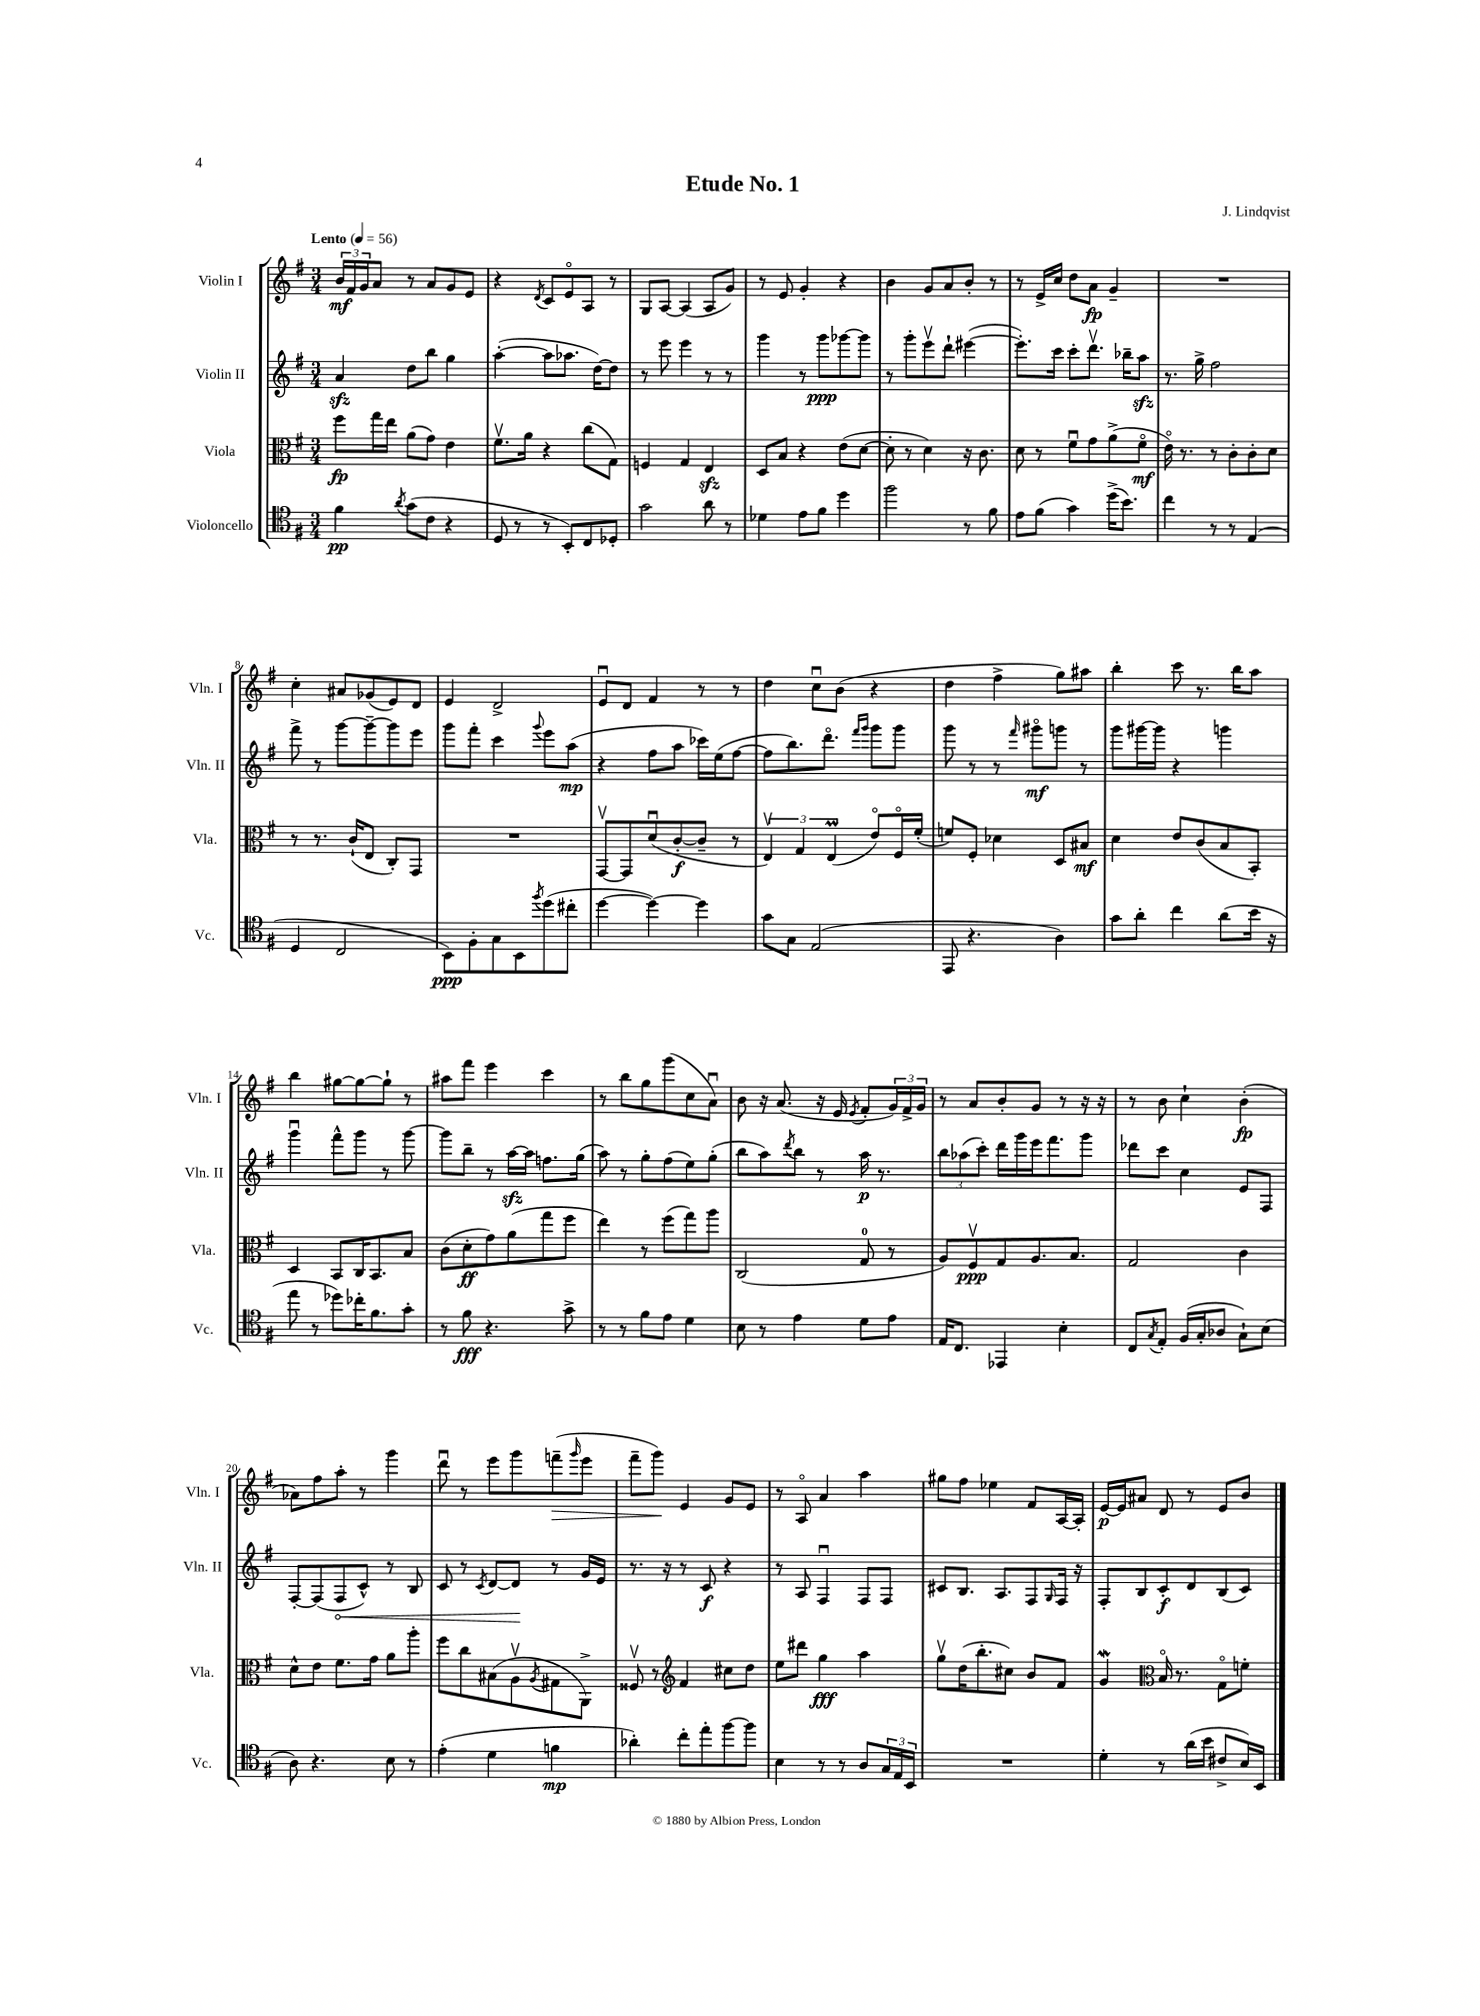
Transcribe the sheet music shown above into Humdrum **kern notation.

**kern	**kern	**kern	**kern
*staff4	*staff3	*staff2	*staff1
*clefC4	*clefC3	*clefG2	*clefG2
*k[f#]	*k[f#]	*k[f#]	*k[f#]
*M3/4	*M3/4	*M3/4	*M3/4
*MM56	*MM56	*MM56	*MM56
4f#\	8ff#\L	4a/	24b/LL
.	.	.	24f#/
.	.	.	24g/J
.	16gg\L	.	8a/J
.	16ee\JJ	.	.
8qa/	.	.	.
(8g\L	(8a\L	8dd\L	8r
8c\J	8g\J)	8bb\J	8a/L
4r	4e\	4gg\	8g/
.	.	.	8e/J
=	=	=	=
8D/	8.f#v\L	([4aa'\	4r
8r	.	.	.
.	16a\Jk	.	.
.	.	.	8qd/
8r	4r	8aa\]L	8c/L
8BB'/L)	.	8.aa-\J	8eo/
8C/	(8cc\L	.	8A/J
.	.	[16dd\LK)	.
8D-'/J	8G\J)	8dd\]J	8r
=	=	=	=
2g\	4F/	8r	8G/L
.	.	8eee\	[8A/J
.	4G/	4eee\	(4A/]
8a\	4E/	8r	8A/L
8r	.	8r	8g/J)
=	=	=	=
4d-\	8D/L	4ggg\	8r
.	8B/J	.	8e/
8e\L	4r	8r	4g'/
8f#\J	.	8ggg\L	.
4dd\	(8e\L	[8ggg-\	4r
.	[8d\J	8ggg-\]J	.
=	=	=	=
2ff#\	8d'\]	8r	4b\
.	8r	8ggg'\L	.
.	4d\)	8eeev\	8g/L
.	.	8ddd`\J	8a/
8r	16r	([4eee#\	8b'/J
.	8.c\	.	.
8f#\	.	.	8r
=	=	=	=
8e\L	8d\	8.eee#'\]L)	8r
(8f#\J	8r	.	16e^/LL
.	.	16ccc\Jk	16cc/JJ
4g\)	8f#u\L	8ccc'\L	8dd\L
.	8g\	8.dddv\J	8a\J
(16dd^\LK	(8a^\	.	4g~/
8.b\J)	.	16bb-~\LK	.
.	8f#o\J	8aa\J	.
=	=	=	=
4cc\	16eo\)	8.r	2.r
.	8.r	.	.
.	.	16gg^\	.
8r	8r	2ff#\	.
8r	8c'\L	.	.
(4E/	8c'\	.	.
.	8d\J	.	.
=	=	=	=
4D/	8r	8fff#^\	4cc'\
.	8.r	8r	.
2C/	.	[8ggg\L	8a#/L
.	(16c`/LK	.	.
.	8E/J	8ggg~\_	(8g-/
.	8C'/L)	8ggg\]	8e/)
.	8GG/J	8eee\J	8d/J
=	=	=	=
8BB\L)	2.r	8ggg\L	4e/
8F#'\	.	8fff#'\J	.
8G\	.	4ccc\	2d^/
8BB\	.	.	.
8qff#/	.	8qqggg/	.
(8dd\	.	8eee\L	.
8cc#'\J	.	(8aa\J	.
=	=	=	=
[4dd\	[8GGv/L	4r	8eu/L
.	8GG/]	.	8d/J
4dd\_)	(8du/	8ff#\L	4f#/
.	[8c'/	8aa\J	.
4dd\]	8c~/]J	16ccc-\LL)	8r
.	.	(16ee\J	.
.	8r	[8ff#\J	8r
=	=	=	=
8g\L	6Ev/)	8ff#\]L	4dd\
8G\J	.	8.bb\)	.
.	6G/	.	.
(2E/	.	.	8ccu\L
.	.	8.dddo\J	.
.	(6E/	.	.
.	.	.	(8b\J
.	.	16qqfff#/LL	.
.	.	16qqggg/JJ	.
.	8eo/L)	8ggg\L	4r
.	16F#o/L	8ggg\J	.
.	(16f#'/JJ	.	.
=	=	=	=
8EE/	8f/L)	8ggg\	4dd\
4.r	8F#'/J	8r	.
.	4d-\	8r	4ff#^\
.	.	16qqfff#/	.
.	.	8ggg#o\L	.
4A\)	8D/L	8ggg\J	8gg\L)
.	8B#/J	8r	8aa#\J
=	=	=	=
8g\L	4d\	8ggg\L	4bb'\
8a'\J	.	[16ggg#\L	.
.	.	16ggg#\]JJ	.
4cc\	8e/L	4r	8ccc\
.	(8c/	.	8.r
(8a\L	8B/	4ggg\	.
.	.	.	16bb\LK
16b\Jk	8BB'/J)	.	8aa\J
16r	.	.	.
=	=	=	=
8ee\	4D/	4gggu\	4bb\
8r	.	.	.
8dd-\L)	8BB/L	8fff#^^\L	[8gg#\L
16cc-'\K	16C/K	8ggg\J	8gg#\_
8.f#\	8.BB/	.	.
.	.	8r	8gg#`\]J
8g'\J	8B/J	[8ggg\	8r
=	=	=	=
8r	(8c\L	8ggg\]L	8aa#\L
8f#\	8d'\	8bb~\J	8fff#\J
4.r	8g\)	8r	4eee\
.	(8a\	[16aa\LL	.
.	.	16aa\]JJ	.
.	8gg\	8.ff\L	4ccc\
8g^\	8ff#\J	.	.
.	.	(16gg\Jk	.
=	=	=	=
8r	4ee\)	8aa\)	8r
8r	.	8r	8bb\L
8f#\L	8r	8gg'\L	8gg\
8e\J	(8ff#\L	(8ff#\	(8ggg\
4d\	8gg\)	8ee\)	8cc\
.	8aa\J	(8gg'\J	8au\J)
=	=	=	=
8B\	(2C/	8bb\L	8b\
8r	.	8aa\)	16r
.	.	.	(8.a/
.	.	8qddd/	.
4e\	.	8bb\J	.
.	.	8r	16r
.	.	.	16e/
.	.	.	8qe/
8d\L	8G/	16aa\	8f#'/L
.	.	8.r	.
8e\J	8r	.	24g/L)
.	.	.	24f#^/
.	.	.	24g/JJ
=	=	=	=
16E/LK	8A/L)	12bb\L	8r
8.C/J	.	.	.
.	.	(12aa-\	.
.	8F#v/	.	8a/L
.	.	12ccc'\J)	.
4EE-/	8G/	16ddd\LL	8b'/
.	.	16ggg\	.
.	8.A/	16eee\J	8g/J
.	.	8.fff#\	.
4B'\	.	.	8r
.	8.B/J	.	.
.	.	8ggg\J	16r
.	.	.	16r
=	=	=	=
8C/L	2G/	8ddd-\L	8r
8qG/	.	.	.
8E'/J	.	8ccc\J	8b\
(16F#/LL	.	4cc\	4cc`\
16G'/J	.	.	.
8A-/J	.	.	.
8G`\L)	4c\	8e/L	(4b'\
(8B\J	.	8F#/J	.
=	=	=	=
8A\)	8d^^\L	[8F#'/L	8a-\L)
4.r	8e\J	(8F#/]	8ff#\
.	8.f#\L	8F#/	8aa'\J
.	.	8c^^/J)	8r
.	16g\Jk	.	.
8B\	8a\L	8r	4ggg\
8r	8aa'\J	8B/	.
=	=	=	=
(4e'\	8ff#\L	8c/	8dddu\
.	8cc\	8r	8r
.	.	8qc/	.
4d\	(8B#\	[8d/L	8eee\L
.	8Av\	8d/]J	8ggg\
.	8qA/	.	.
4f\	8G#\	8r	(8fff~\
.	.	.	16qqggg/
.	8AA^\J)	16g/LL	8eee\J
.	.	16e/JJ	.
=	=	=	=
4a-'\)	8F##v/	8.r	8fff#~\L
.	8r	.	8ggg\J)
.	.	16r	.
*	*clefG2	*	*
8cc'\L	4f#/	8r	4e/
8ee'\	.	8c/	.
[8ff#\	8cc#\L	4r	8g/L
8ff#\]J	8dd\J	.	8e/J
=	=	=	=
4B\	8ee\L	8r	8r
.	8ddd#\J	8A/	8Ao/
8r	4gg\	4F#u/	4a/
8r	.	.	.
8A/L	4aa\	8F#/L	4aa\
24G/L	.	8F#/J	.
24E/	.	.	.
24BB/JJ	.	.	.
=	=	=	=
2.r	8ggv\L	8c#/L	8gg#\L
.	(16dd\K	8.B/J	8ff#\J
.	8.bb'\	.	.
.	.	.	4ee-\
.	.	8.A/L	.
.	8cc#\J)	.	.
.	8b/L	8F#/	8f#/L
.	.	16qqG/	.
.	8f#/J	16F#/Jk	[16A/L
.	.	16r	16A'/]JJ
=	=	=	=
4d'\	4g/	8F#'/L	[16e/LL
.	.	.	16e/]J
.	.	8B/	8a#/J
*	*clefC3	*	*
8r	16Bo/	8c'/	8d/
.	8.r	.	.
(16a\LL	.	8d/	8r
16b\JJ	.	.	.
8c#^/L	8Go\L	(8B/	8e/L
16B/L)	8f'\J	8c/J)	8b/J
16BB/JJ	.	.	.
==	==	==	==
*-	*-	*-	*-
